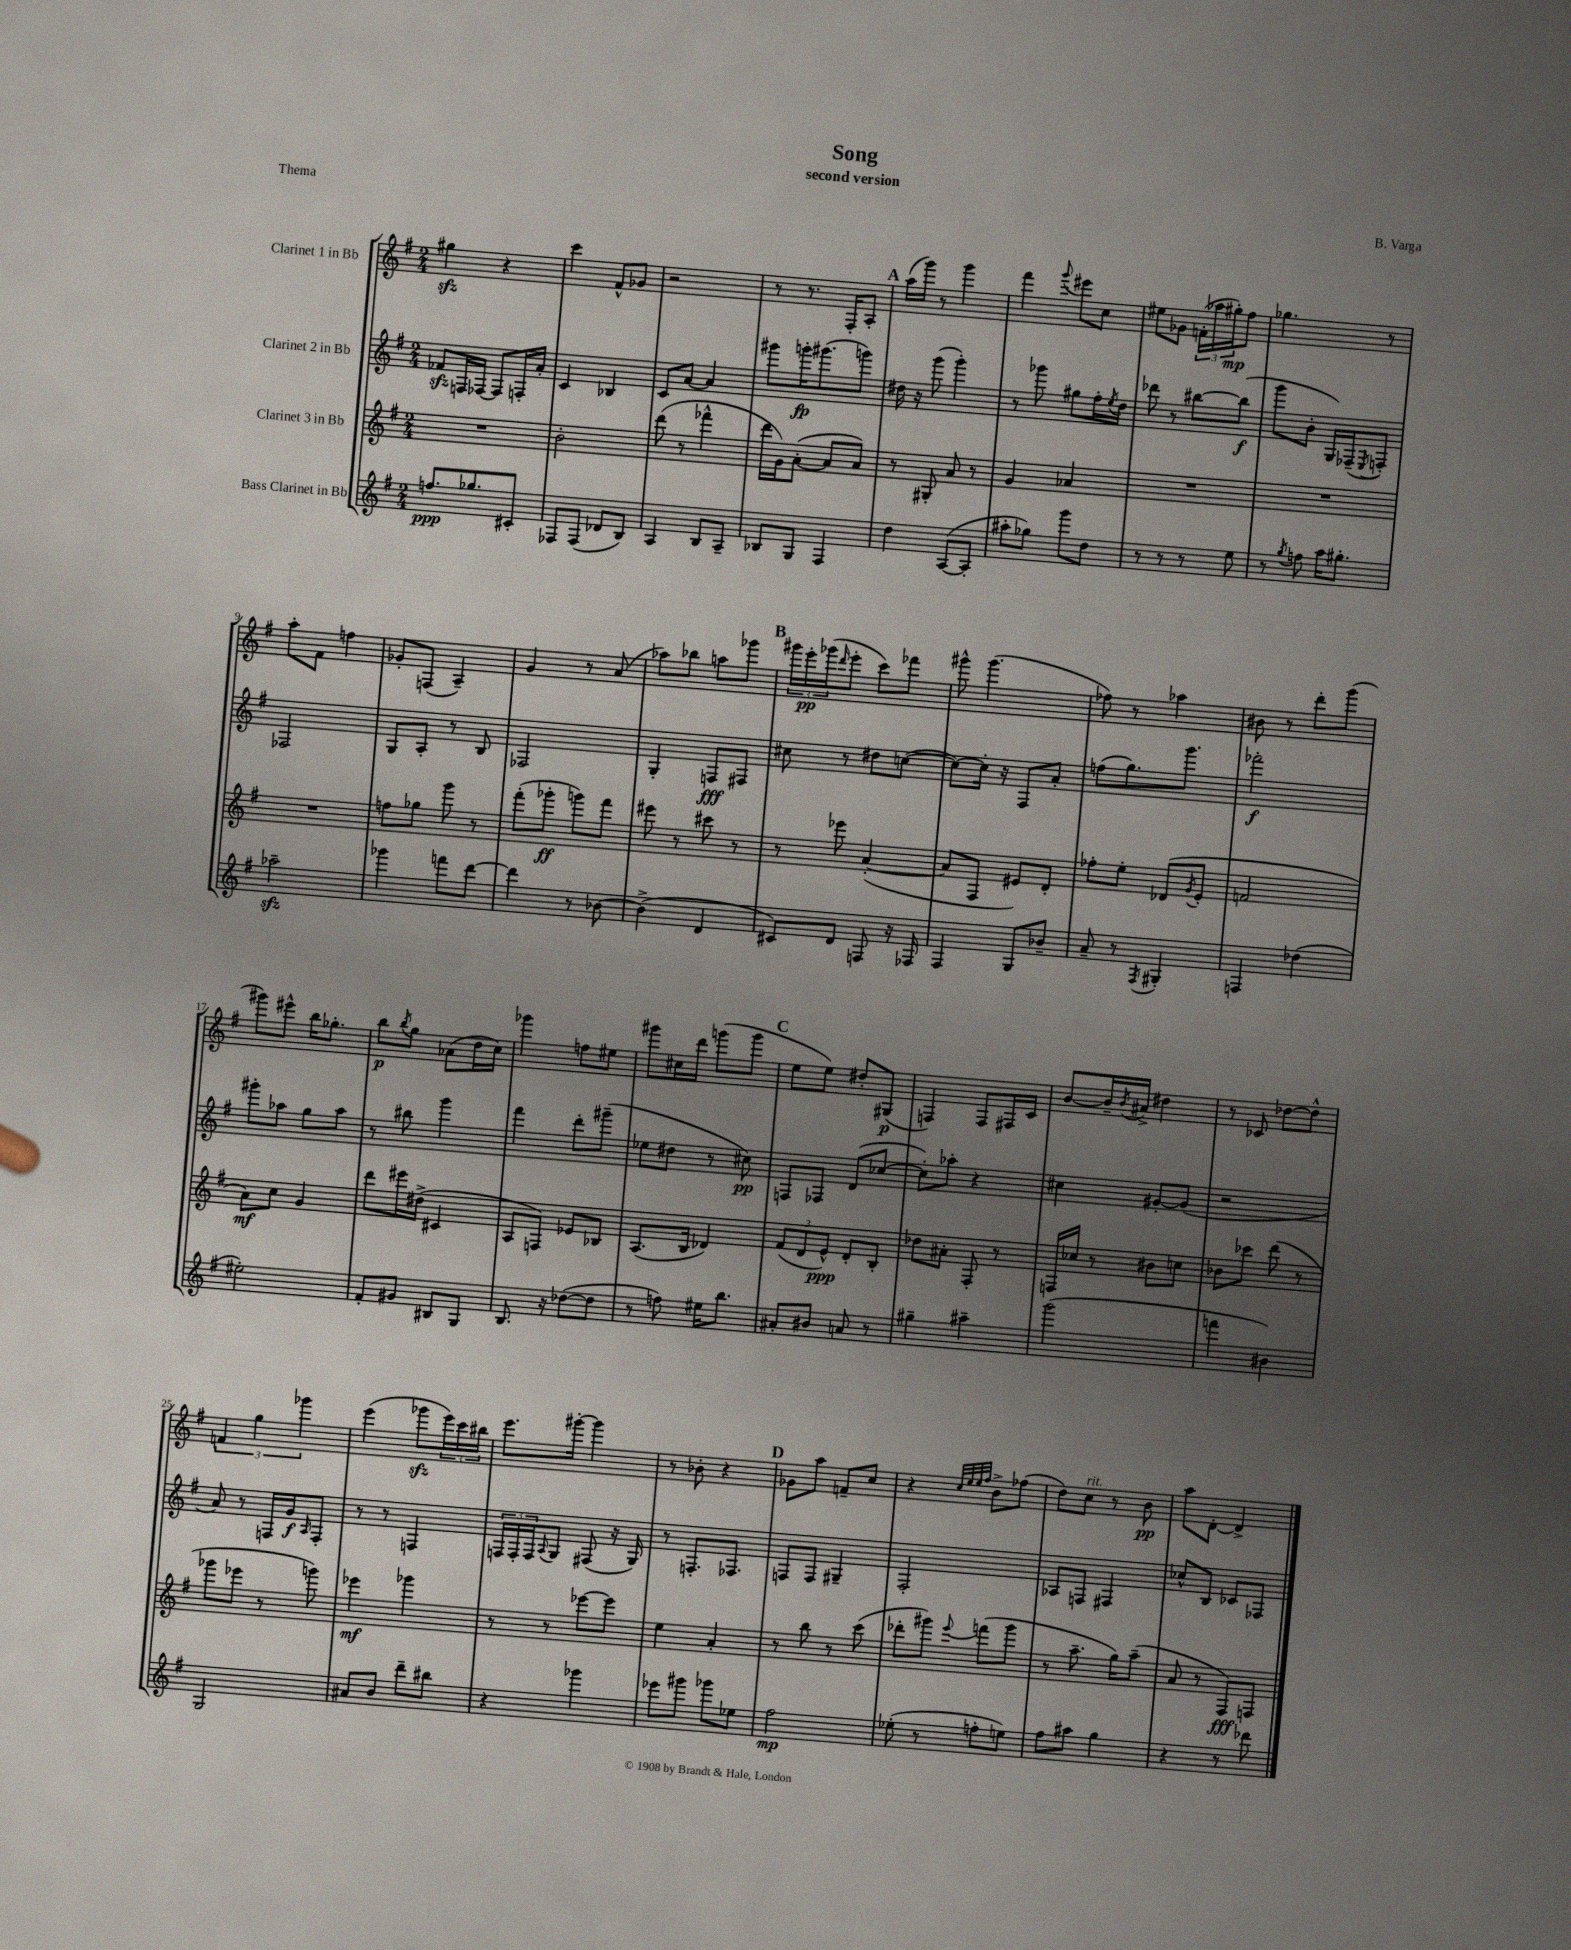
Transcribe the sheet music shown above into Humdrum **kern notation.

**kern	**kern	**kern	**kern
*staff4	*staff3	*staff2	*staff1
*clefG2	*clefG2	*clefG2	*clefG2
*k[f#]	*k[f#]	*k[f#]	*k[f#]
*M2/4	*M2/4	*M2/4	*M2/4
8.ff/L	2r	8f-/L	4gg#\
.	.	16F/L	.
8.gg-/	.	[16F-/JJ	.
.	.	8F-/]L	4r
8c#'/J	.	16F'/L	.
.	.	16a'/JJ	.
=	=	=	=
8F-/L	2b'\	4c/	4ccc\
(8F-/J	.	.	.
8d-/L	.	4B-/	8f#^^/L
8B/J)	.	.	8g-/J
=	=	=	=
4A/	(8ddd\	8c/L	2r
.	8r	[8a/J	.
8B/L	4fff-^^\	4a/]	.
8A~/J	.	.	.
=	=	=	=
8B-/L	16ddd\LL	8ggg#\L	8r
.	16g\J)	.	.
8G/J	([8a'\J	16ggg'\K	8.r
.	.	(8.ggg#\	.
4F#/	8a/]L	.	.
.	.	.	16F#'/LK
.	8a/J)	8ggg\J)	8A'/J
=	=	=	=
4dd\	8r	16dd#\	(16aa\LL
.	.	16r	16ggg\JJ)
.	8G#'/	(8ggg\	8r
([8A/L	8a/	4ggg'\)	4ggg\
8A'/]J	8r	.	.
=	=	=	=
8aa#'\L	4g/	8r	4fff#\
8gg-\J)	.	8ggg-\	.
.	.	.	8qqggg/
8ggg\L	4a-/	8gg#\L	8eee#\L
8dd\J	.	16ff#'\L	8cc\J
.	.	8qee/	.
.	.	16dd\JJ	.
=	=	=	=
8r	2r	8ddd-\	8ee#\L
8r	.	8r	8g-\J
8r	.	[8bb#\L	(24f'\LL
.	.	.	24aa-\
.	.	.	24gg#'\J)
8ee\	.	(8bb#\]J	8ff#\J
=	=	=	=
8r	2r	8ggg\L	4.gg-\
8qgg/	.	.	.
8ff\	.	8b'\J	.
16aa\LK	.	16G/LL)	.
8.gg#'\J	.	(16F-~/J	.
.	.	8qE/	.
.	.	8F'/J)	8r
=	=	=	=
2aa-~\	2r	2F-/	8aa'\L
.	.	.	8f#\J
.	.	.	4ff\
=	=	=	=
4ggg-\	8ff\L	8G/L	8g-'/L
.	8gg-\J	8A'/J	(8F/J
8fff\L	8ggg\	8r	4A~/)
[8ddd\J	8r	8B/	.
=	=	=	=
4ddd\]	(8fff#'\L	2F-/	4g/
.	8ggg-'\J	.	.
8r	8ggg\L)	.	8r
[8b-\	8fff#\J	.	(8a/
=	=	=	=
(4b-^\]	8eee#\	4G'/	8aa-\L)
.	8r	.	8bb-\J
4d/	8ccc#\	8F/L	8aa\L
.	8r	8F#/J	8ggg-\J
=	=	=	=
8c#/L)	8r	8cc#\	24ggg#\LL
.	.	.	24eee'\
.	.	.	(24ggg-\J
.	.	.	16qqddd/
8d/J	8eee-\	8r	8eee'\J
8F/	([4a'/	8dd#\L	8ccc\L)
16r	.	([8cc\J	8fff-\J
16F-/	.	.	.
=	=	=	=
4F#/	8a/]L	8cc\_L)	8ggg#^^\
.	8F#/J	16cc'\]Jk	(4.ggg#\
.	.	16r	.
8G/L	8e#/L)	8F#/L	.
8b-~/J	8d'/J	8a'/J	.
=	=	=	=
8a~/	8ff-'\L	(8ff\L	8ff-\)
8r	8ee'\J	8.gg\)	8r
8qF#/	.	.	.
4G#'/	(8d-/L	.	4aa-\
.	.	8.ggg\J	.
.	8qg/	.	.
.	8e'/J	.	.
=	=	=	=
4F/	2f/	2fff-'\	8b#\
.	.	.	8r
(4dd-\	.	.	8ddd'\L
.	.	.	(8ggg\J
=	=	=	=
2ee#'\)	8a\L)	8ggg#'\L	8ggg#\L)
.	8cc\J	8aa-\J	8eee#^^\J
.	4g/	8gg\L	16bb\LK
.	.	.	8.gg-'\J
.	.	8aa-\J	.
=	=	=	=
8f#'/L	8ddd\L	8r	8bb\L
.	.	.	8qbb/
8g#/J	16eee#\L	8bb#\	8gg\J
.	(16dd#^\JJ	.	.
8B#/L	4c#/	4ggg\	(8a-\L
8G/J	.	.	16dd\L
.	.	.	16cc\JJ)
=	=	=	=
8.B/	8A/L	4fff#\	4ggg-\
.	8F/J)	.	.
16r	.	.	.
([8dd-\L	8e-/L	8ddd'\L	8ff\L
8dd-\]J	8B-/J	(8ggg#~\J	8ee#\J
=	=	=	=
8r	(8.A/L	8ee-\L	8ggg#\L
8ff\)	.	8dd#\J	16cc#\L
.	16B/Jk	.	16ddd\JJ
16ee#\LK	4d-/)	8r	(8ggg\L
8.bb\J	.	.	.
.	.	8cc#\)	8ggg\J
=	=	=	=
8a#'/L	(12f#/L	8F/L	8ee\L
.	12d/	.	.
8b#/J	.	8F-/J	8ee\J)
.	12e^^/J)	.	.
8a/	8d'/L	(8d/L	8dd#'/L
8r	8B'/J	[8cc-/J	(8G#/J
=	=	=	=
4gg#~\	8dd-\L	8cc-'\]L)	4F/)
.	8a#'\J	8aa-'\J	.
4aa#~\	8F#'/	4r	8F/L
.	8r	.	16F#/L
.	.	.	16c/JJ
=	=	=	=
(2ggg\	16F/LL	4cc#\	[8b/L
.	16cc-/JJ	.	.
.	8r	.	16b~/]L
.	.	.	8qb/
.	.	.	16a#^/JJ
.	8b#\L	[8g#'/L	4dd#\
.	8cc\J	(8g#/]J	.
=	=	=	=
4fff\	8b-\L	2r	8r
.	8ccc-\J	.	8c-/
4b#\)	(8ddd\	.	[8dd-\L
.	8r	.	8dd-^^\]J
=	=	=	=
2G/	8ggg-\L	8a/)	6f/
.	8eee-\J	8r	.
.	.	.	6gg\
.	8r	16F/LL	.
.	.	16g/J	.
.	.	.	6ggg-\
.	.	16qqA/	.
.	8ggg\)	8F'/J	.
=	=	=	=
8a#/L	4eee-\	8r	(4eee\
8b/J	.	8r	.
8ddd~\L	4ggg-\	4F/	8ggg-\L
8bb#\J	.	.	24eee\L)
.	.	.	24ccc\
.	.	.	24bb#\JJ
=	=	=	=
4r	8r	24F/LL	8.eee\L
.	.	24F'/	.
.	.	24F/J	.
.	.	8qqA/	.
.	8r	8G/J	.
.	.	.	[16ggg#'\Jk
4ggg-\	[8eee-\L	(8F#/	4ggg#\]
.	8eee-\]J	16r	.
.	.	16G/)	.
=	=	=	=
8eee-\L	4ee\	8r	8r
8ggg#\J	.	8.F'/L	8b-'\
8ggg-\L	4a'/	.	4r
.	.	8.F-/J	.
8ee-\J	.	.	.
=	=	=	=
2ff#\	8r	8F/L	8g-\L
.	8bb\	8F/J	8aa\J
.	8r	4G#~/	8f~/L
.	(8ccc\	.	8cc/J
=	=	=	=
(8ee-'\	8ddd-'\L	2F#'/	4r
8r	8ggg#\J)	.	.
.	.	.	32qqcc/LLL
.	.	.	32qqee/
.	.	.	32qqee/
.	8qqeee/	.	32qqff#/JJJ
8ff'\L	(8fff\L	.	8b^\L
8ee\J)	8ggg#\J	.	(8ff-\J
=	=	=	=
8ff#\L	8r	8A-/L	8dd\L)
8aa#\J	8.aa~\	8F/J	8cc\J
4gg\	.	4F#/	8r
.	16gg\LK)	.	.
.	(8aa~\J	.	8b\
=	=	=	=
4r	8a/	8cc-^^/L	8aa\L
.	8r	8B/J	[8d'\J
8r	8F#/L)	8c-/L	4d^/]
8ddd-\	8F/J	8F-/J	.
==	==	==	==
*-	*-	*-	*-
